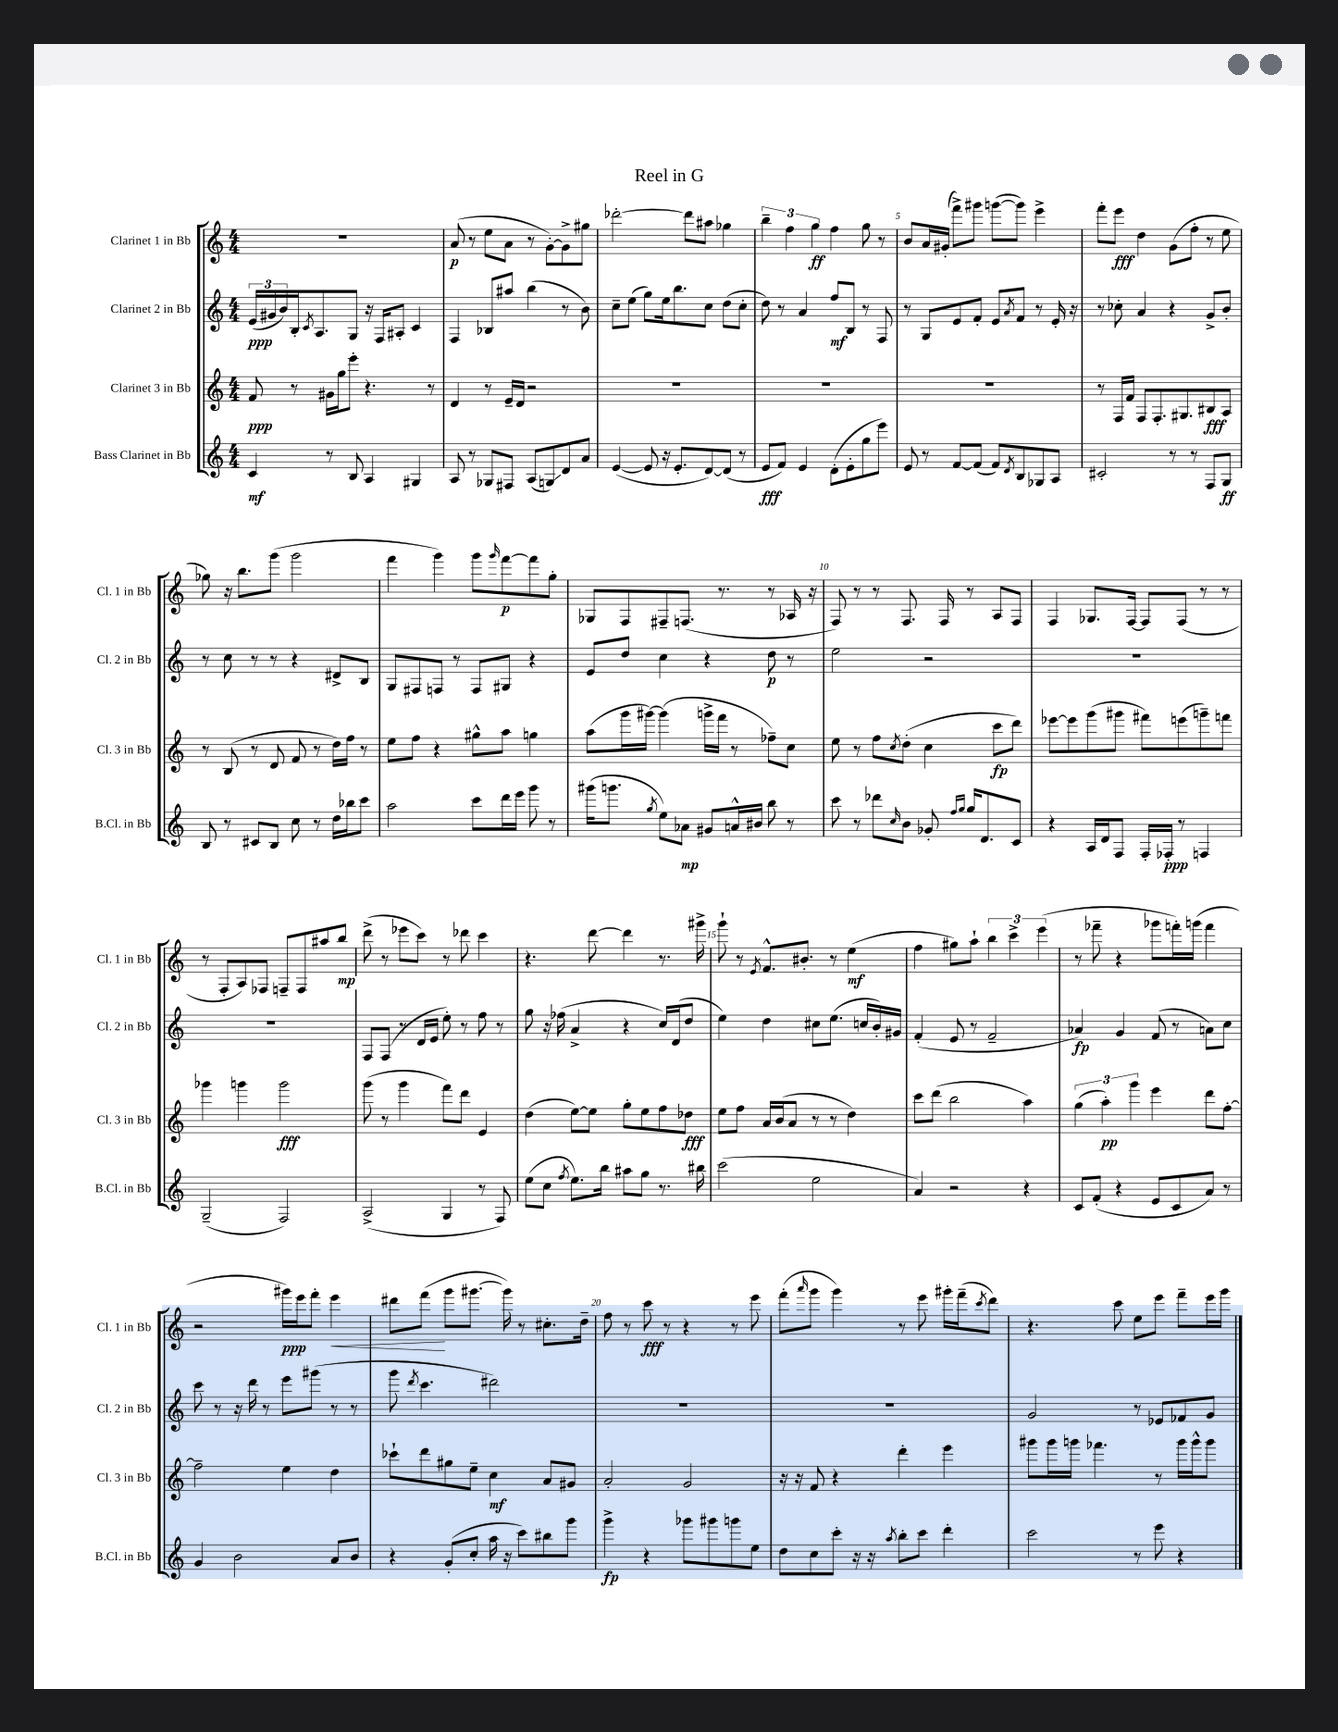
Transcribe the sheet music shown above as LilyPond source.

\header { title = "Reel in G" }
<<
\new StaffGroup <<
\new Staff = "s0" \with { instrumentName = "Clarinet 1 in Bb" shortInstrumentName = "Cl. 1 in Bb" } {
    \clef treble \key c \major \numericTimeSignature \time 4/4
    R1 |
    a'8\p( r8 e''8 a'8 r8 g'8~-.) g'8-> gis''8 |
    des'''2~-. des'''8 ais''8 ges''4 |
    \tuplet 3/2 { b''4-- f''4 g''4\ff } f''4 g''8 r8 |
    b'8 a'16 gis'16-.( f'''8->) gis'''8 g'''8~( g'''8) e'''4-> |
    f'''8-. e'''8\fff d''4 g'8( f''8-. r8 e''8 |
    ges''8) r16 b''8. g'''8( g'''2 |
    f'''4 g'''4) g'''8 \grace { g'''16 } f'''8~\p f'''8 g''8-. |
    ges8 f8 fis8-- f8.( r8. r8 aes16 r16 |
    f8) r8 r8 f8. f16 r8 a8 f8 |
    f4 ges8. f16~ f8 f8( r8 r8 |
    r8 f8-. a8) fes8 f8-- f8 ais''8 b''8\mp |
    d'''8->( r8 ees'''8 c'''8) r8 des'''8 c'''4 |
    r4. d'''8~ d'''4 r8. gis'''16-> |
    g'''8-! r8 \acciaccatura { e'8 } f'8.-^ bis'8.-. r8 e''4\mf( |
    f''4 gis''8) a''8-! \tuplet 3/2 { b''4 c'''4-> e'''4( } |
    r8 fes'''8-- r4 ges'''8 f'''16-.) g'''16( f'''4 |
    r2 gis'''16\ppp) e'''16 f'''8-. e'''4\< |
    dis'''8 f'''8\!( g'''8 gis'''8.~ gis'''16) r8 cis''8.-. d''16-- |
    f''8 r8 c'''8\fff r8 r4 r8 e'''8 |
    f'''8-.( \grace { a'''16 } g'''8 g'''4) r8 e'''8 gis'''16-. f'''16--( \acciaccatura { c'''8 } d'''8) |
    r4. c'''8 e''8 e'''8 f'''8-- e'''16 g'''16 \bar "|." |
}
\new Staff = "s1" \with { instrumentName = "Clarinet 2 in Bb" shortInstrumentName = "Cl. 2 in Bb" } {
    \clef treble \key c \major \numericTimeSignature \time 4/4
    \tuplet 3/2 { e'16\ppp( gis'16 b'16) } b16-. \acciaccatura { c'8 } a8. g8 r16 f16 ais8-. c'4 |
    f4 bes8 ais''8 b''4( r8 b'8) |
    c''8-- e''8( g''8) e''16 b''8. c''8 d''8( c''8-. |
    d''8) r8 a'4 f''8\mf b8 r8 f8 |
    r8 g8 e'8 f'8-. e'8 \acciaccatura { a'8 } f'8 r8 e'16-. r16 |
    r8 ces''8-. a'4 r4 g'8-> b'8-. |
    r8 c''8 r8 r8 r4 dis'8-> b8 |
    g8 fis8 f8 r8 f8 gis8 r4 |
    e'8 d''8 c''4 r4 d''8\p r8 |
    e''2 r2 |
    R1 |
    R1 |
    f8 f8( r8 d'16 e'16 e''8-.) r8 f''8 r8 |
    g''8 r16 fes''16( a'4-> r4 c''16) d'16( d''8 |
    e''4) d''4 cis''8 e''8.( c''16 b'16-.) gis'16 |
    f'4-.( e'8 r8 f'2-- |
    aes'4\fp) g'4 f'8( r8 a'8) c''8 |
    c'''8 r8 r16 d'''16 r8 e'''8 gis'''8( r8 r8 |
    g'''8 \acciaccatura { d'''8 } c'''4. dis'''2) |
    R1 |
    R1 |
    g'2 r8 ees'8 fes'8 g'8 \bar "|." |
}
\new Staff = "s2" \with { instrumentName = "Clarinet 3 in Bb" shortInstrumentName = "Cl. 3 in Bb" } {
    \clef treble \key c \major \numericTimeSignature \time 4/4
    f'8\ppp r8 gis'16 g''16 e'''8-. r4. r8 |
    d'4 r8 e'16-- d'16 r2 |
    R1 |
    R1 |
    R1 |
    r8 f16 f'16 f8 f8.-. gis8. bis8\fff a8 |
    r8 b8( r8 d'8 f'8 r8 d''16) f''16 r8 |
    e''8 f''8 r4 gis''8-^ a''8 g''4 |
    a''8( g'''16 gis'''16~) gis'''4( g'''16-> f'''16 r8 fes''8--) c''8 |
    e''8 r8 f''8 \acciaccatura { c''8 } d''8-.( c''4 c'''8\fp d'''8) |
    ees'''8~ ees'''8 g'''8( gis'''8 fis'''8) e'''8( g'''8--) f'''8 |
    ges'''4 g'''4 g'''2\fff |
    g'''8( r8 g'''4 f'''8) d'''8 e'4 |
    d''4( e''8~) e''8 g''8-. e''8 f''8 des''8\fff |
    e''8 f''8 a'16 b'16( a'8 r8 r8 d''4) |
    c'''8 d'''8( b''2 a''4) |
    \tuplet 3/2 { g''4( a''4-.\pp) g'''4 } e'''4 d'''8 f''8~-. |
    f''2-- e''4 d''4 |
    ces'''8-! d'''8 gis''8 e''8-- c''4\mf a'8 gis'8 |
    a'2-. g'2 |
    r16 r16 f'8 r4 d'''4-. e'''4 |
    gis'''8 gis'''16 g'''16 fes'''4. r8 g'''16 g'''16-^ g'''8 \bar "|." |
}
\new Staff = "s3" \with { instrumentName = "Bass Clarinet in Bb" shortInstrumentName = "B.Cl. in Bb" } {
    \clef treble \key c \major \numericTimeSignature \time 4/4
    c'4\mf r8 b8 a4 gis4 |
    a8 r8 ges8 fis8 a8( g8\glissando) d'8 a'8 |
    e'4~( e'8 r16 e'8.-. d'8~) d'8( r8 |
    e'8\fff f'8) e'4 d'8-.( e'8-. g''8 e'''8) |
    e'8 r8 f'8~ f'8( f'8) \acciaccatura { d'8 } b8 ges8 a8 |
    cis'2-. r8 r8 f8 g8\ff |
    b8 r8 cis'8 b8 c''8 r8 d''16 bes''16 c'''8 |
    a''2 c'''8 d'''16 e'''16 g'''8 r8 |
    gis'''16( g'''8. \acciaccatura { g''8 } e''8) aes'8\mp gis'8 a'16-^ bis'16 b''8 r8 |
    c'''8 r8 des'''8 \grace { c''16 } b'8 ges'8-. \grace { f''16 g''16 } g''16 d'8. c'8 |
    r4 a16 d'16 f8 f16-. fes16-.\ppp r8 f4 |
    g2--( f2) |
    a2->( g4 r8 f8) |
    e''8( c''8 \acciaccatura { f''8 } e''8.) b''16 ais''8 g''8 r8. bis''16 |
    c'''2( e''2 |
    a'4) r2 r4 |
    c'8 f'8-.( r4 e'8 c'8 a'8) r8 |
    g'4 b'2 a'8 b'8 |
    r4 g'8-.( c''8-. a''16 r16 c'''8) bis''8 g'''8 |
    g'''4->\fp r4 ges'''8 gis'''8 g'''8 e''8 |
    d''8 c''8 c'''8-. r16 r16 \acciaccatura { a''8 } b''8-. c'''8 d'''4-. |
    c'''2 r8 e'''8 r4 \bar "|." |
}
>>
>>
\layout { \context { \Score \override BarNumber.break-visibility = ##(#f #t #t) barNumberVisibility = #(every-nth-bar-number-visible 5) } }
